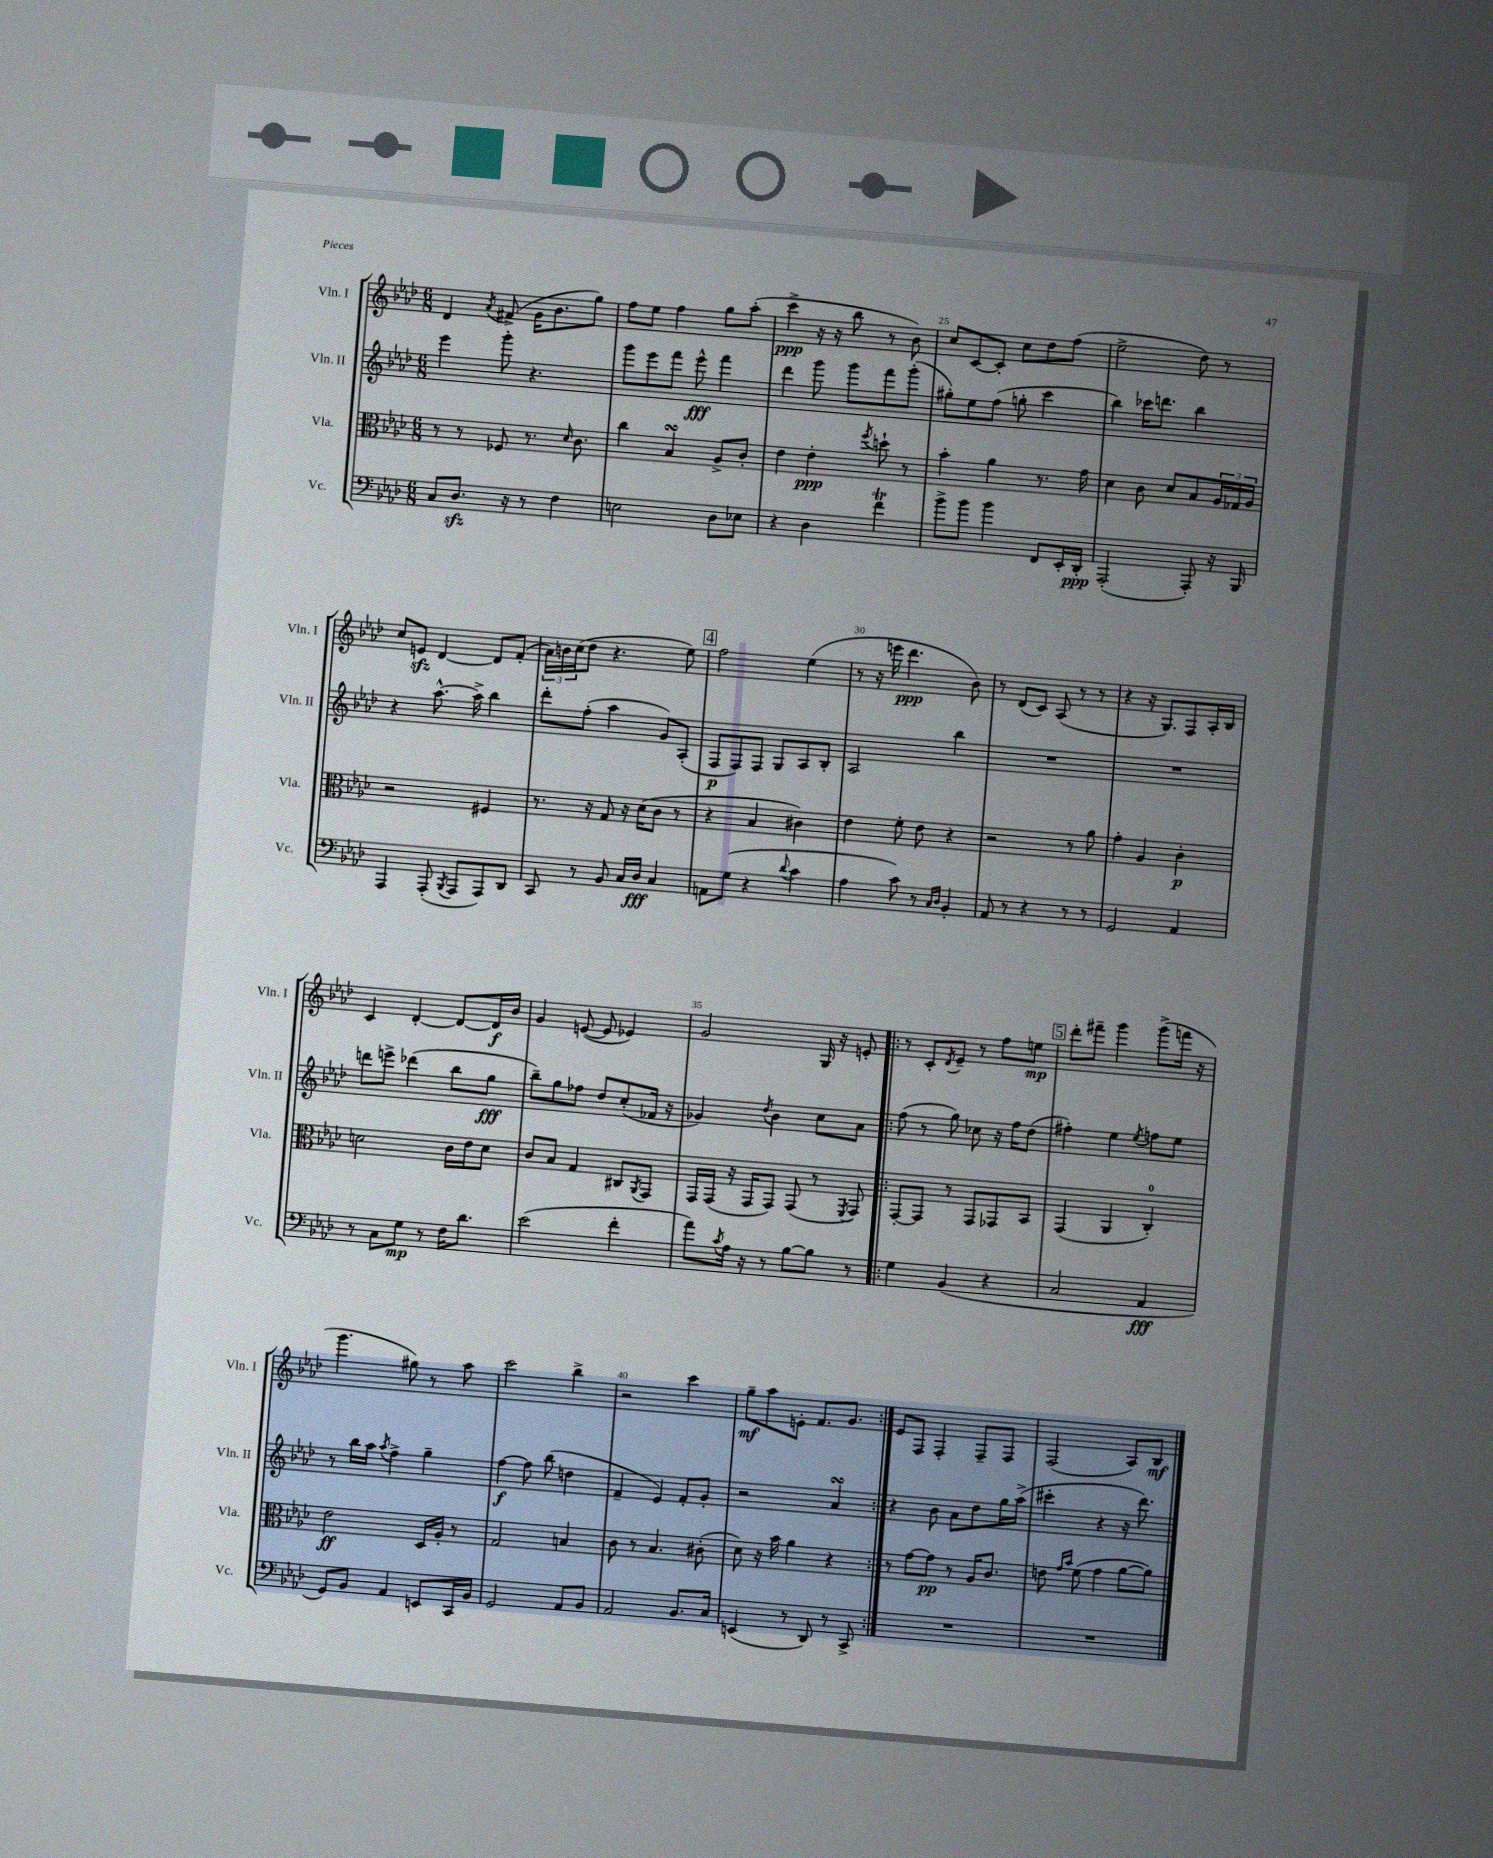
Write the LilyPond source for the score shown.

<<
\new StaffGroup <<
\new Staff = "s0" \with { instrumentName = "Vln. I" shortInstrumentName = "Vln. I" } {
    \clef treble \key aes \major \numericTimeSignature \time 6/8
    des'4 \acciaccatura { aes'8 } fis'8->( g'16 bes'8. g''8) |
    f''8 ees''8 f''4 g''8 aes''8-.( |
    c'''4->\ppp r16 r16 bes''8 r8 bes'8) |
    c''8 c'8~ c'8-. c''8 des''8 f''8( |
    ees''2-> des''8) r8 |
    c''8 e'8\sfz des'4~ des'8 f'8-.( |
    \tuplet 3/2 { aes'16) b'16 c''16( } des''8 r4. ees''8) |
    \mark \markup { \box "4" } f''2 ees''4( |
    r8 r16 e'''16 des'''4.\ppp bes'8) |
    r8 des'8( c'8) aes8( r8 r8 |
    r4 r16 g8.) f8 aes16-. bes16 |
    c'4 des'4~-. des'8~ des'16\f bes'16 |
    g'4 e'8~( e'8 ees'4) |
    g'2 g16 r16 e'8-. |
    \repeat volta 2 { r8 c'8-. \acciaccatura { des'8 } ees'8-- r8 f''8 e''8\mp |
    \mark \markup { \box "5" } des'''8-. fis'''8-- g'''4 g'''8->( f'''16 r16 |
    g'''4. gis''8) r8 aes''8 |
    c'''2 bes''4-> |
    r2 c'''4 |
    g''8--\mf aes''8 e'8-. f'8. g'8. | }
    ees'8 f8 f4-. f8-- f8 |
    f2( aes8) bes8\mf \bar "|." |
}
\new Staff = "s1" \with { instrumentName = "Vln. II" shortInstrumentName = "Vln. II" } {
    \clef treble \key aes \major \numericTimeSignature \time 6/8
    ees'''4 g'''8-. r4. |
    g'''8 ees'''8 f'''8 ees'''8-^\fff f'''4 |
    des'''4 g'''8 g'''8 f'''8 g'''8-.( |
    gis''8-.) ees''8 f''8( g''8-. c'''4 |
    bes''4) ces'''16 d'''8. bes''4 |
    r4 aes''8.~-^ aes''16-> bes''4 |
    des'''8-. f''8-.( aes''4 g'8) aes8-.( |
    \mark \markup { \box "4" } f8\p f8) f8 g8 aes8 bes8-. |
    aes2 bes''4 |
    R2. |
    R2. |
    d'''8 e'''8-> des'''4( bes''8 g''8\fff |
    bes''8--) g''8 fes''8 des''8 c''8-.( fes'16 r16 |
    ges'4) \acciaccatura { des''8 } bes'4 c''8 aes'8 |
    \repeat volta 2 { f''8( r8 g''8) ces''8 r16 f''16 des''8( |
    \mark \markup { \box "5" } fis''4-.) ees''4 \acciaccatura { ees''8 } f''8 ees''8 |
    r8 bes''16 aes''16 \acciaccatura { aes''8 } f''4-> g''4-- |
    f''4~\f f''8 bes''8( d''4 |
    f'4-- ees'4) f'8-. g'8-. |
    r2 aes'4\turn | }
    r4 bes'8 aes'8 des''8 g''16 aes''16->( |
    cis'''4-. r4 r16 des'''8.) \bar "|." |
}
\new Staff = "s2" \with { instrumentName = "Vla." shortInstrumentName = "Vla." } {
    \clef alto \key aes \major \numericTimeSignature \time 6/8
    r8 r8 fes8 r8. \grace { des'16 } c'8. |
    c''4 bes4\turn aes8-> c'8-. |
    ees'4 ees'4-.\ppp \acciaccatura { f''8 } d''8-! r8 |
    bes'4-. aes'4 r8. g'16 |
    des'4 c'8 des'8 bes8 \tuplet 3/2 { aes16 ges16 aes16 } |
    r2 fis4 |
    r8. r16 g8 r16 des'16( c'8 r8 |
    \mark \markup { \box "4" } r4 bes4 cis'4) |
    ees'4 f'8-. ees'8 r4 |
    r2 r8 aes'8 |
    g'4-. aes4 c'4-.\p |
    d'2 c'16 ees'16 d'8 |
    c'8 bes8 g4 cis8 \acciaccatura { aes,8 } g,8 |
    g,16 g,16( r16 g,16 g,8) g,8( r8 \acciaccatura { f,8 } g,8) |
    \repeat volta 2 { g,8~-. g,8 r8 g,8 ges,8 bes,8 |
    \mark \markup { \box "5" } g,4( aes,4 c4-0-.) |
    ees'2\ff des16 aes16-. r8 |
    g2 b4 |
    c'8 r8 bes4. cis'8-.( |
    des'8) r16 bes'16 aes'4 r4 | }
    r8 g'8~ g'8\pp r8 aes16 c'8. |
    e'8 \grace { g'16 bes'16 } f'8( g'4 aes'8~ aes'8) \bar "|." |
}
\new Staff = "s3" \with { instrumentName = "Vc." shortInstrumentName = "Vc." } {
    \clef bass \key aes \major \numericTimeSignature \time 6/8
    c8 des8.\sfz r16 r8 f4 |
    e2 des8 ees8 |
    r4 des4 f'4\trill |
    bes'8-> bes'8 bes'4 f,8 ees,16-. des,16-.\ppp |
    aes,,2-.( aes,,8-.) r16 bes,,16 |
    aes,,4 aes,,8-.( \acciaccatura { bes,,8 } aes,,8 aes,,8) des,8 |
    c,8 r8 bes,8 c16 des16\fff c4 |
    \mark \markup { \box "4" } a,8 g8( r4 \appoggiatura { des'8 } c'4 |
    aes4 c'8) r8 \grace { c16 des16 } bes,4-. |
    aes,8 r8 r4 r8 r8 |
    g,2 aes,4 |
    r8 c8 g8\mp r8 f16 des'8. |
    ees'2( f'4-. |
    aes'8) \acciaccatura { c'8 } aes16 r16 r8 bes8~ bes8 r8 |
    \repeat volta 2 { g4 bes,4( r4 |
    \mark \markup { \box "5" } c2 aes,4\fff |
    g,8) bes,8 aes,4 e,8 c,16 bes,16 |
    g,2 aes,8 bes,8 |
    aes,2 bes,8. c16 |
    e,4( r8 des,8) r8 c,8-> | }
    R2. |
    R2. \bar "|." |
}
>>
>>
\layout { \context { \Score currentBarNumber = #22 \override BarNumber.break-visibility = ##(#f #t #t) barNumberVisibility = #(every-nth-bar-number-visible 5) } }
